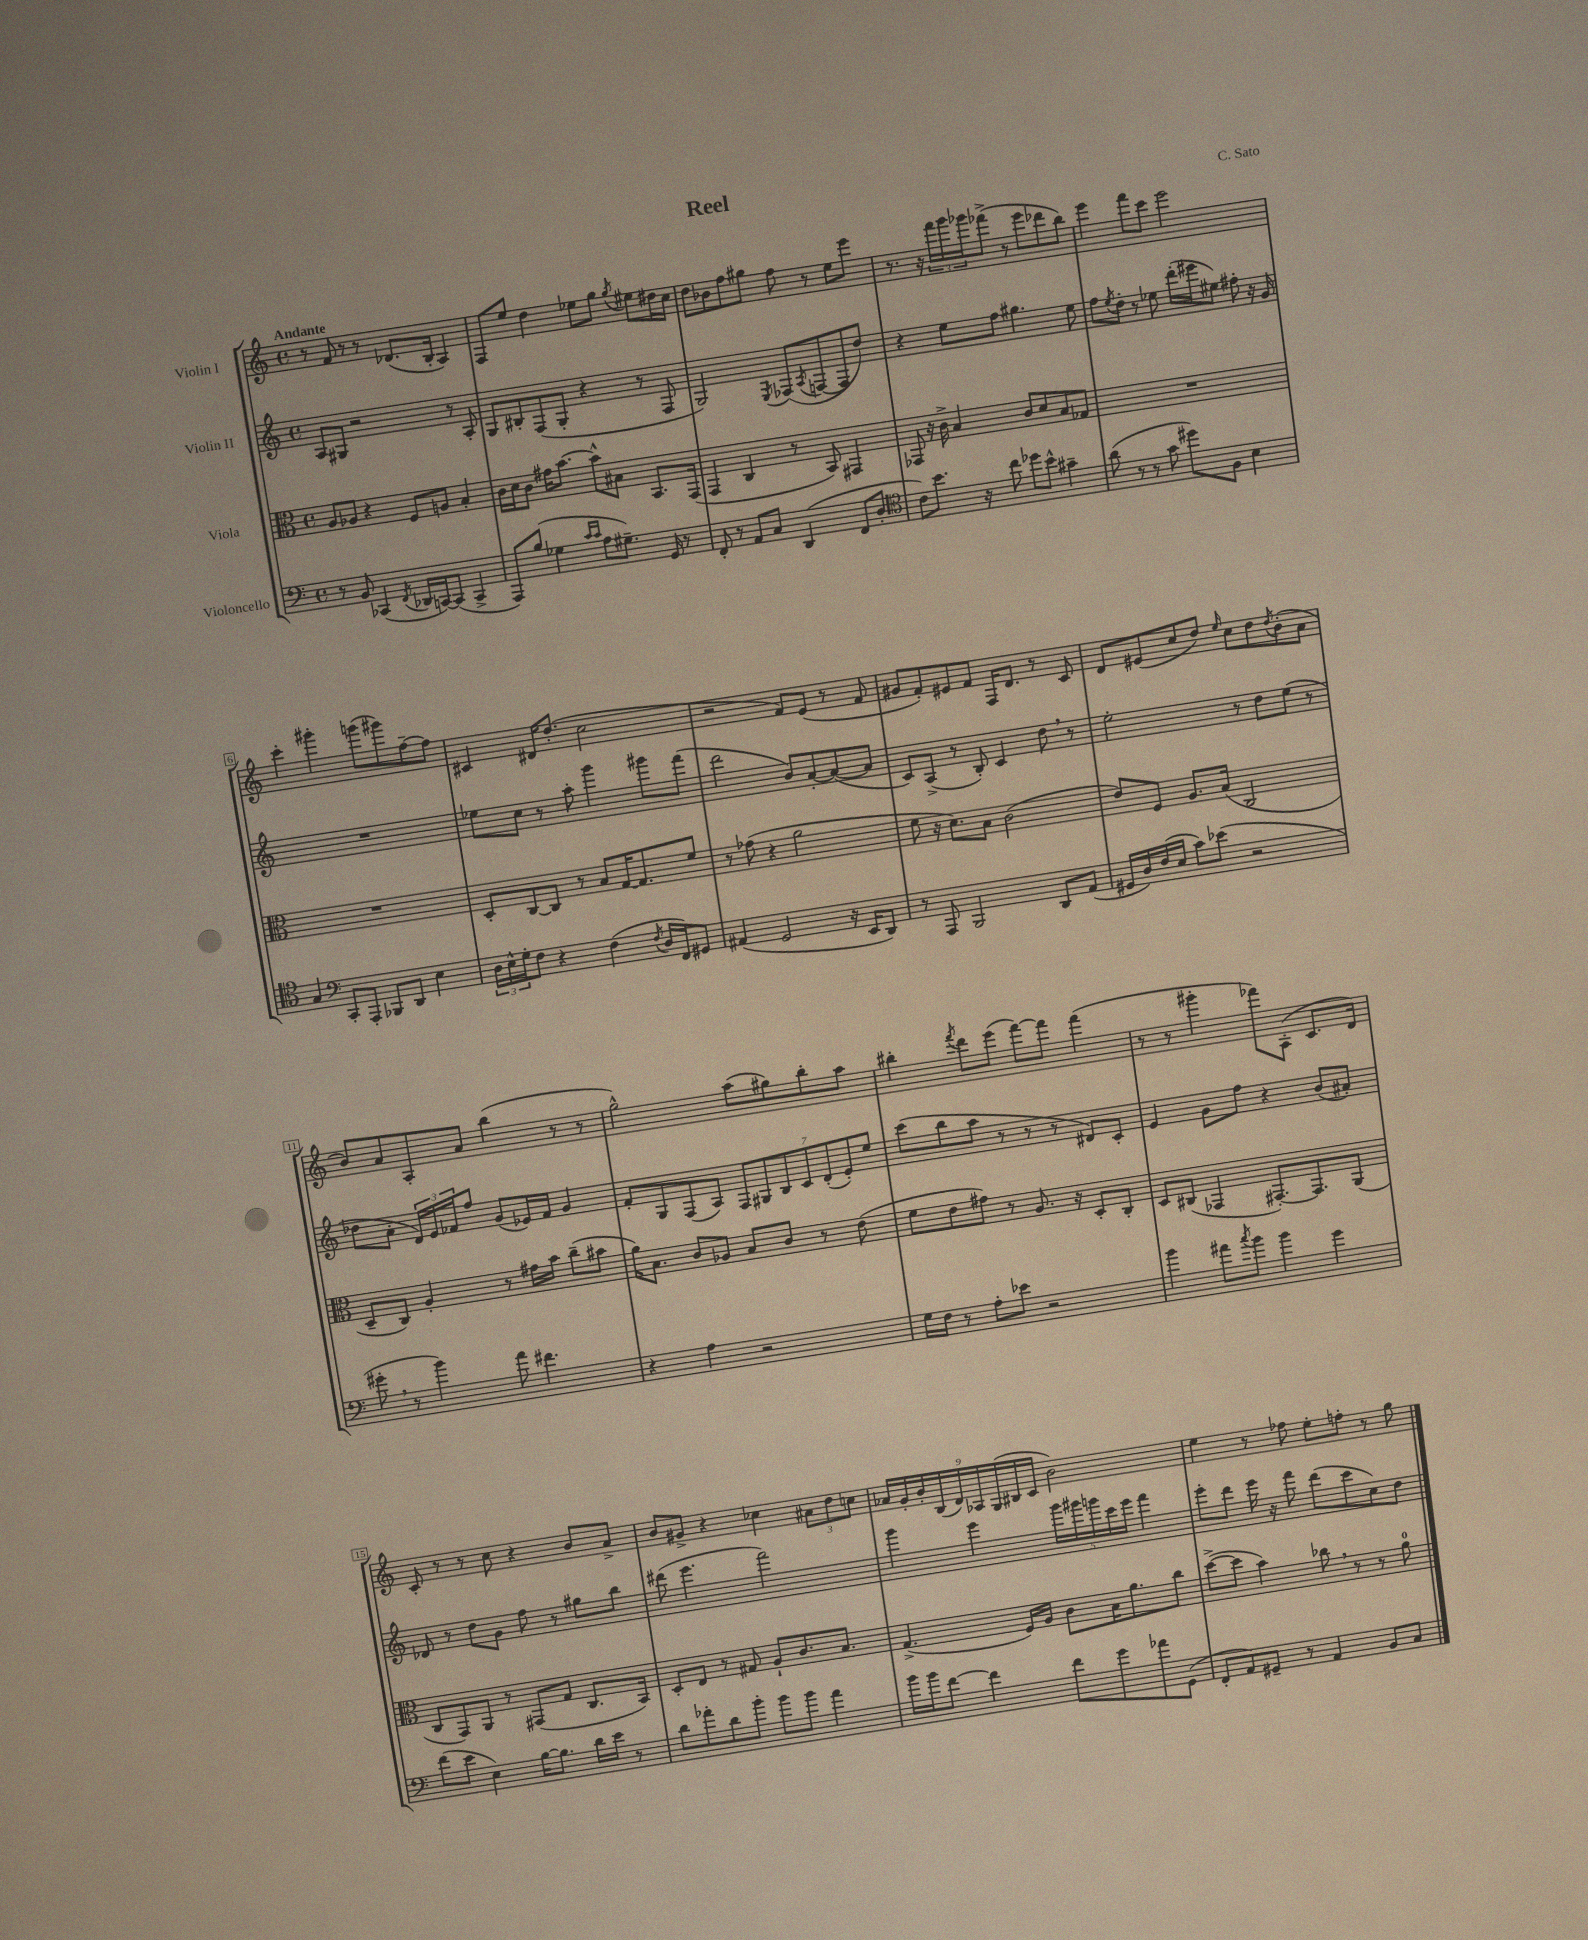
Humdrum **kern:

**kern	**kern	**kern	**kern
*part4	*part3	*part2	*part1
*staff4	*staff3	*staff2	*staff1
*I"Violoncello	*I"Viola	*I"Violin II	*I"Violin I
*clefF4	*clefC3	*clefG2	*clefG2
*k[]	*k[]	*k[]	*k[]
*M4/4	*M4/4	*M4/4	*M4/4
*met(c)	*met(c)	*met(c)	*met(c)
=1	=1	=1	=1
!	!	!	!LO:TX:a:B:t=Andante
8r	8A/L	8A/L	8r
8BB/	8A-X/J	8G#X/J	8f/
(4CC-X/	4r	2r	8r
.	.	.	8r
8qFF/	.	.	.
16DD-X/LL	8F/L	.	(8.d-X/L
[16CCn/J)	.	.	.
(8CC/J]	8An/J	.	.
.	.	.	16B'/Jk
4CC^/	4B'/	8r	4A/)
.	.	8A'/	.
=2	=2	=2	=2
8AAA/L)	16c\LL	8G/L	8F/L
.	16d\J	.	.
(8B/J	8c\J	8B#X'/	8ee/J
4G-X\	16g#X\KL	(8F/	4dd\
.	[8.b\J	.	.
.	.	8G'/J	.
16qqc/LL	.	.	.
16qqc/JJ	.	.	.
8A\L	8b^^\L]	4r	8ee-X\L
8.G#X~\J)	8B#X\J	.	8gg\J
.	.	.	8qgg/
.	8.BB/L	8r	8ee#X\L
16GG/	.	.	.
8r	.	8F/	16dd#X\L
.	(16GG/Jk	.	16cc\JJ
=3	=3	=3	=3
8FF'/	4GG/	2G/)	8dd\L
8r	.	.	8b-X\
8AA/L	4C/	.	8ff\
8C/J	.	.	8gg#X\J
.	.	8qE/	.
(4DD/	8r	(8F-X/L	8ff\
.	.	8qA/	.
.	8BB/)	[8Fn/	8r
8FF/L	4GG#X/	8F/]	8ee\L
8D'/J	.	8dd/J)	8eee\J
=4	=4	=4	=4
*clefC4	*	*	*
8c\L)	8GG-X/	4r	8.r
8.b\J	16r	.	.
.	16c^\	.	16r
.	4B/	8ee\L	24fff\LL
.	.	.	24ggg\
16r	.	.	.
.	.	.	24ggg-X\J
8cc\	.	8ff\J	(8fff-X^\J
8dd-X\L	8c/L	4.gg#X\	8r
8b^^\J	8d/	.	8eee\L
4g#X~\	8B/	.	8ddd-X\
.	8G-X/J	8ee\	8bb\J)
=5	=5	=5	=5
(8a\	1r	8ff\L	4eee\
.	.	8qee/	.
8r	.	8dd'\J	.
8r	.	8r	8fff\L
8g\	.	8ee-X\	8ccc\J
8dd#X\L)	.	(16ddd'\LL	2eee\
.	.	16eee#X\J	.
8F\J	.	8ee#X\J)	.
4B\	.	8ff#X'\	.
.	.	16r	.
.	.	16g/	.
!!LO:LB:g=z
=6	=6	=6	=6
4G/	1r	1r	4ccc'\
*clefF4	*	*	*
8CC'/L	.	.	4ggg#X'\
8AAA'/J	.	.	.
8BBB-X/L	.	.	(8gggn\L
8DD/J	.	.	8ggg#X\)
4E\	.	.	[8ff~\
.	.	.	8ff\J]
=7	=7	=7	=7
24D\LL	8D'/L	8ee-X\L	4c#X/
24E^^\	.	.	.
24G'\J	.	.	.
8F\J	[8C/	8cc\J	.
4r	8C/J]	8r	16d#X/KL
.	.	.	(8.dd'/J
.	8r	8aa'\	.
(4F\	8B/L	4ggg\	2cc\
.	[16G/K	.	.
.	8.G/]	.	.
8qF/	.	.	.
16D/LL	.	8ggg#X\L	.
16FF/J)	.	.	.
8GG#X/J	8f/J	(8fff\J	.
=8	=8	=8	=8
(4AA#X/	8r	2ddd\	2r
.	(8g-X\	.	.
2GG/	4r	.	.
.	2a\	8b/L)	8f/L)
.	.	[8a'/	(8e/J
16r	.	(8a/_	8r
16EE/KL	.	.	.
8DD/J)	.	8a/J]	8f/
=9	=9	=9	=9
8r	8f\	8c/L)	8g#X/L
8AAA/	16r	(8A^/J	8f'/)
.	8.d\L)	.	.
2BBB/	.	8r	8e#X/
.	8B\J	8B'/)	8f/J
.	(2c\	4c/	16F/KL
.	.	.	8.d/J
8DD/L	.	8dd,\	8r
(8AA/J	.	8r	8c/
=10	=10	=10	=10
16GG#X/LL	8e/L)	2ee'\	8d/L
16D/)	.	.	.
(16F/	8F/J	.	(8e#X/
16E/JJ	.	.	.
8c\L)	8.A/L	.	8cc/
(8e-X\J	.	.	8dd/J)
.	(16B/Jk	.	.
.	.	.	16qqee/
2r	2C/	8r	8cc\L
.	.	8dd\L	8dd\
.	.	.	8qdd/
.	.	(8ee\J	(8b'\
.	.	8r	8a\J
!!LO:LB:g=z
=11	=11	=11	=11
8g#X',\	8D~/L	8dd-X\L	8b/L)
8r	8C/J)	8a'\J	8a/
4b\)	4A'/	24d/LL)	8A'/
.	.	24e/	.
.	.	24f-X/J	.
.	.	8ff/J	8a/J
8a\	8r	(8g/L	(4bb\
4.f#X\	16g#X\LL	16e-X/L)	.
.	16b\JJ	16f-/JJ	.
.	(8cc~\L	4g/	8r
.	8b#X\J	.	8r
=12	=12	=12	=12
4r	16a\KL)	8f'/L	2gg^^\)
.	8.B\J	.	.
.	.	8G/	.
4A\	8c/L	(8F/	.
.	8A-X/J	8A/J)	.
2r	8B/L	14F/L	(8aa\L
.	.	14G#X/	.
.	8c/J	.	8gg#X\)
.	.	14B/	.
.	.	14c/	.
.	8r	.	8bb'\
.	.	(14d'/	.
.	.	14e'/)	.
.	(8e\	.	8aa\J
.	.	14ee/J	.
=13	=13	=13	=13
16G\LL	8f\L	(8ccc\L	4bb#X'\
16F\JJ	.	.	.
8r	8e\	8bb\	.
.	.	.	8qfff/
8A'\L	8g#X\J)	8aa\J	8ddd\L
8e-X\J	8r	8r	(8eee\J
2r	8.A/	8r	[8fff\L)
.	.	8r	8fff\J]
.	16r	.	.
.	8D'/L	8d#X/L)	(4fff\
.	8C'/J	8c'/J	.
=14	=14	=14	=14
4b\	8D/L	4e/	8r
.	(8C#X/J	.	8r
8a#X\L	4GG-X/	8g\L	4ggg#X'\
8qcc/	.	.	.
8b\J	.	8ff\J	.
4b\	[8.GG#X'/L)	4r	8fff-X\L)
.	.	.	(8A'\J
.	8.GG#/]	.	.
4g\	.	(8b/L	8.c/L
.	(8AA/J	8a#X'/J)	.
.	.	.	16d/Jk)
!!LO:LB:g=z
=15	=15	=15	=15
(8f\L	8C/L	8d-X/	8c'/
8e\J	8GG/)	8r	8r
4E\)	8AA/J	8dd\L	8r
.	8r	8g\J	8cc\
[16B\KL	(8GG#X/L	8ff\	4r
8.B\J]	.	.	.
.	8G/J	8r	.
16d\LL	8.C/L	8gg#X\L	8b/L
16e\JJ	.	.	.
8r	.	8bb\J	8a^/J
.	16BB/Jk)	.	.
=16	=16	=16	=16
8d\L	8D'/L	(8ddd#X\	8b/L
8a-X'\	8E/J	4.eee\	8g#X^/J
8d\	8r	.	4r
8b'\J	8G#X/	.	.
8b\L	8A`/L	2fff\)	4cc-X\
8b\J	8.c/	.	.
4a-\	.	.	12a#X\L
.	8.B/J	.	.
.	.	.	12dd\
.	.	.	12ccn\J
=17	=17	=17	=17
16b\LL	(4.G^/	4ggg\	18a-X/LL
.	.	.	18g'/
16b\J	.	.	.
.	.	.	18b'/
[8f\J	.	.	.
.	.	.	(18B/
.	.	.	18d/)
4f\]	.	4eee\	.
.	.	.	18A-X/
.	.	.	(18G/
.	16F/LL)	.	.
.	.	.	18B#X/
.	16A/JJ	.	.
.	.	.	18c/JJ
8f\L	8c\L	20ggg\LL	2b\)
.	.	20ggg#X\	.
.	.	20gggn\	.
8g\	16B\K	.	.
.	.	20ccc\	.
.	8.a\	.	.
.	.	20eee\JJ	.
8a-X\	.	4fff\	.
(8GG\J	8cc\J	.	.
=18	=18	=18	=18
8FF'/L	([8dd^\L	8eee'\L	4ee\
8AA/)	8dd\J]	8ddd\J	.
8GG#X~/J	4b\)	16eee\	8r
.	.	16r	.
8r	.	8fff\	8ff-X\
4AA/	8cc-X,\	(8ddd\L	8ee'\L
.	8r	8ccc\	8ffn'\J
8BB/L	8r	8cc\)	8r
8C/J	8a\	8dd\J	8gg\
==	==	==	==
*-	*-	*-	*-
